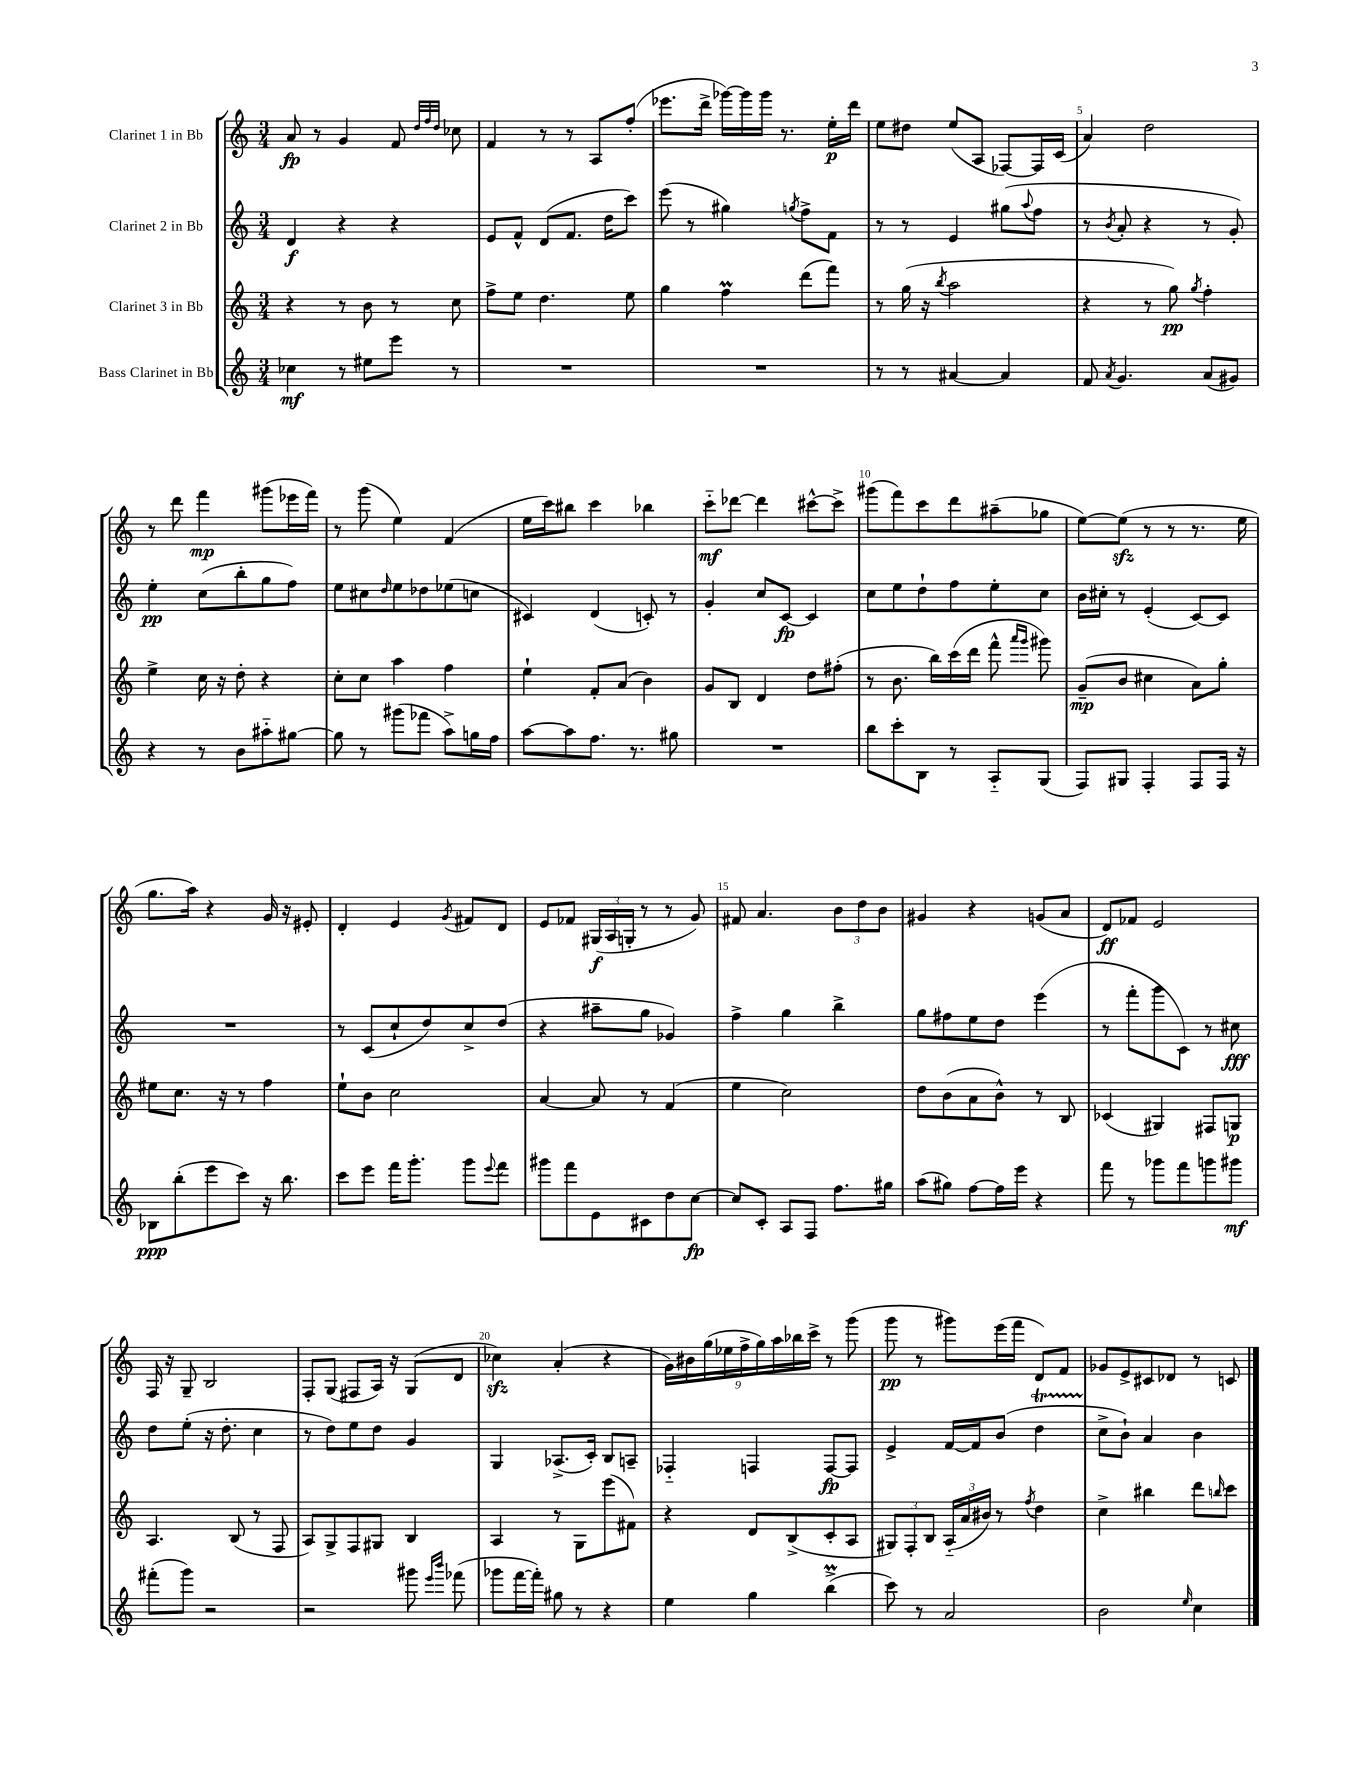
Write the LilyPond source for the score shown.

<<
\new StaffGroup <<
\new Staff = "s0" \with { instrumentName = "Clarinet 1 in Bb" } {
    \clef treble \key c \major \numericTimeSignature \time 3/4
    a'8\fp r8 g'4 f'8 \grace { d''32 f''32 d''32 } ces''8 |
    f'4 r8 r8 a8 f''8-.( |
    ees'''8. d'''16-> ges'''16~) ges'''16 ges'''16 r8. e''16-.\p d'''16 |
    e''8 dis''8 e''8( a8 fes8~) fes16 c'16( |
    a'4) d''2 |
    r8 d'''8 f'''4\mp gis'''8( ees'''16 f'''16) |
    r8 g'''8( e''4) f'4( |
    e''16 c'''16) bis''8 c'''4 bes''4 |
    c'''8-_\mf des'''8~ des'''4 cis'''8~-^ cis'''8-> |
    gis'''8( f'''8) c'''8 d'''8 ais''8--( ges''8 |
    e''8~) e''8\sfz( r8 r8 r8. e''16 |
    g''8. a''16) r4 g'16 r16 eis'8-. |
    d'4-. e'4 \acciaccatura { g'8 } fis'8 d'8 |
    e'8 fes'8 \tuplet 3/2 { gis16\f( a16 g16-. } r8 r8 g'8) |
    fis'8 a'4. \tuplet 3/2 { b'8 d''8 b'8 } |
    gis'4 r4 g'8( a'8 |
    d'8\ff) fes'8 e'2 |
    f16 r16 g8-- b2 |
    f8-. g8( fis8 a16) r16 g8( d'8 |
    ces''4\sfz) a'4-.( r4 |
    \tuplet 9/8 { g'16) bis'16 g''16( ees''16 f''16-> g''16) a''16 bes''16 c'''16-> } r8 g'''8( |
    g'''8\pp r8 gis'''8) e'''16( f'''16 d'8) f'8 |
    ges'8 e'8-> cis'8 des'8 r8 c'8 \bar "|." |
}
\new Staff = "s1" \with { instrumentName = "Clarinet 2 in Bb" } {
    \clef treble \key c \major \numericTimeSignature \time 3/4
    d'4\f r4 r4 |
    e'8 f'8-^ d'8( f'8. d''16 c'''8) |
    e'''8( r8 gis''4) \acciaccatura { g''8 } f''8-> f'8 |
    r8 r8 e'4 gis''8( \appoggiatura { a''8 } f''8 |
    r8 \acciaccatura { b'8 } a'8-. r4 r8 g'8-.) |
    e''4-.\pp c''8( b''8-. g''8 f''8) |
    e''8 cis''8 \grace { d''16 } e''8 des''8 ees''8( c''8 |
    cis'4) d'4( c'8-.) r8 |
    g'4-. c''8 c'8~\fp c'4 |
    c''8 e''8 d''8-! f''8 e''8-. c''8 |
    b'16 cis''16-. r8 e'4-.( c'8~) c'8 |
    R2. |
    r8 c'8( c''8-! d''8) c''8-> d''8( |
    r4 ais''8-- g''8 ges'4) |
    f''4-> g''4 b''4-> |
    g''8 fis''8 e''8 d''8 e'''4( |
    r8 f'''8-. g'''8 c'8) r8 cis''8\fff |
    d''8 e''8-.( r16 d''8.-. c''4 |
    r8 d''8) e''8 d''8 g'4 |
    g4 aes8.->( c'16-.) b8 a8-- |
    fes4-_ f4 f8~\fp f8 |
    e'4-> f'16~ f'16 b'8( d''4\startTrillSpan |
    c''8->\stopTrillSpan b'8-!) a'4 b'4 \bar "|." |
}
\new Staff = "s2" \with { instrumentName = "Clarinet 3 in Bb" } {
    \clef treble \key c \major \numericTimeSignature \time 3/4
    r4 r8 b'8 r8 c''8 |
    f''8-> e''8 d''4. e''8 |
    g''4 f''4\prall d'''8( f'''8) |
    r8 g''16( r16 \acciaccatura { b''8 } a''2 |
    r4 r8 g''8\pp) \acciaccatura { g''8 } f''4-. |
    e''4-> c''16 r16 d''8-. r4 |
    c''8-. c''8 a''4 f''4 |
    e''4-! f'8-. a'8( b'4) |
    g'8 b8 d'4 d''8 fis''8-.( |
    r8 b'8. b''16) c'''16( d'''16 f'''8-^ \grace { a'''16 g'''16 } gis'''8) |
    g'8--\mp( b'8 cis''4 a'8) g''8-. |
    eis''8 c''8. r16 r8 f''4 |
    e''8-! b'8 c''2 |
    a'4~ a'8 r8 f'4( |
    e''4 c''2) |
    d''8 b'8( a'8 b'8-^) r8 b8 |
    ces'4( gis4) fis8 g8\p |
    a4. b8( r8 f8 |
    a8) g8-> f8 gis8 b4 |
    a4 r8 g8 e'''8( fis'8) |
    r4 d'8 b8->( c'8-. a8 |
    \tuplet 3/2 { gis8) f8-. b8 } \tuplet 3/2 { a16-_( a'16 bis'16) } r8 \acciaccatura { f''8 } d''4 |
    c''4-> bis''4 d'''8 \grace { b''16 } c'''8 \bar "|." |
}
\new Staff = "s3" \with { instrumentName = "Bass Clarinet in Bb" } {
    \clef treble \key c \major \numericTimeSignature \time 3/4
    ces''4\mf r8 eis''8 e'''8 r8 |
    R2. |
    R2. |
    r8 r8 ais'4~ ais'4 |
    f'8 \acciaccatura { a'8 } g'4. a'8( gis'8) |
    r4 r8 b'8 ais''8-_ gis''8~ |
    gis''8 r8 gis'''8( fes'''8 a''8->) g''16 f''16 |
    a''8~ a''8 f''8. r8. gis''8 |
    R2. |
    b''8 c'''8-. b8 r8 a8-_ g8( |
    f8) gis8 f4-. f8 f16 r16 |
    bes8\ppp b''8-.( e'''8 c'''8) r16 b''8. |
    c'''8 e'''8 f'''16 g'''8.-. g'''8 \appoggiatura { e'''8 } f'''8 |
    gis'''8 f'''8 e'8 cis'8 d''8 c''8~\fp |
    c''8 c'8-. a8 f8 f''8. gis''16 |
    a''8( gis''8) f''8~ f''16 e'''16 r4 |
    f'''8 r8 ges'''8 f'''8 g'''8 gis'''8\mf |
    fis'''8-.( g'''8) r2 |
    r2 gis'''8 \grace { e'''16 b'''16 } fes'''8( |
    ges'''8 f'''16~ f'''16-.) gis''8 r8 r4 |
    e''4 g''4 b''4->\prall( |
    c'''8) r8 a'2 |
    b'2 \grace { e''16 } c''4 \bar "|." |
}
>>
>>
\layout { \context { \Score \override BarNumber.break-visibility = ##(#f #t #t) barNumberVisibility = #(every-nth-bar-number-visible 5) } }
